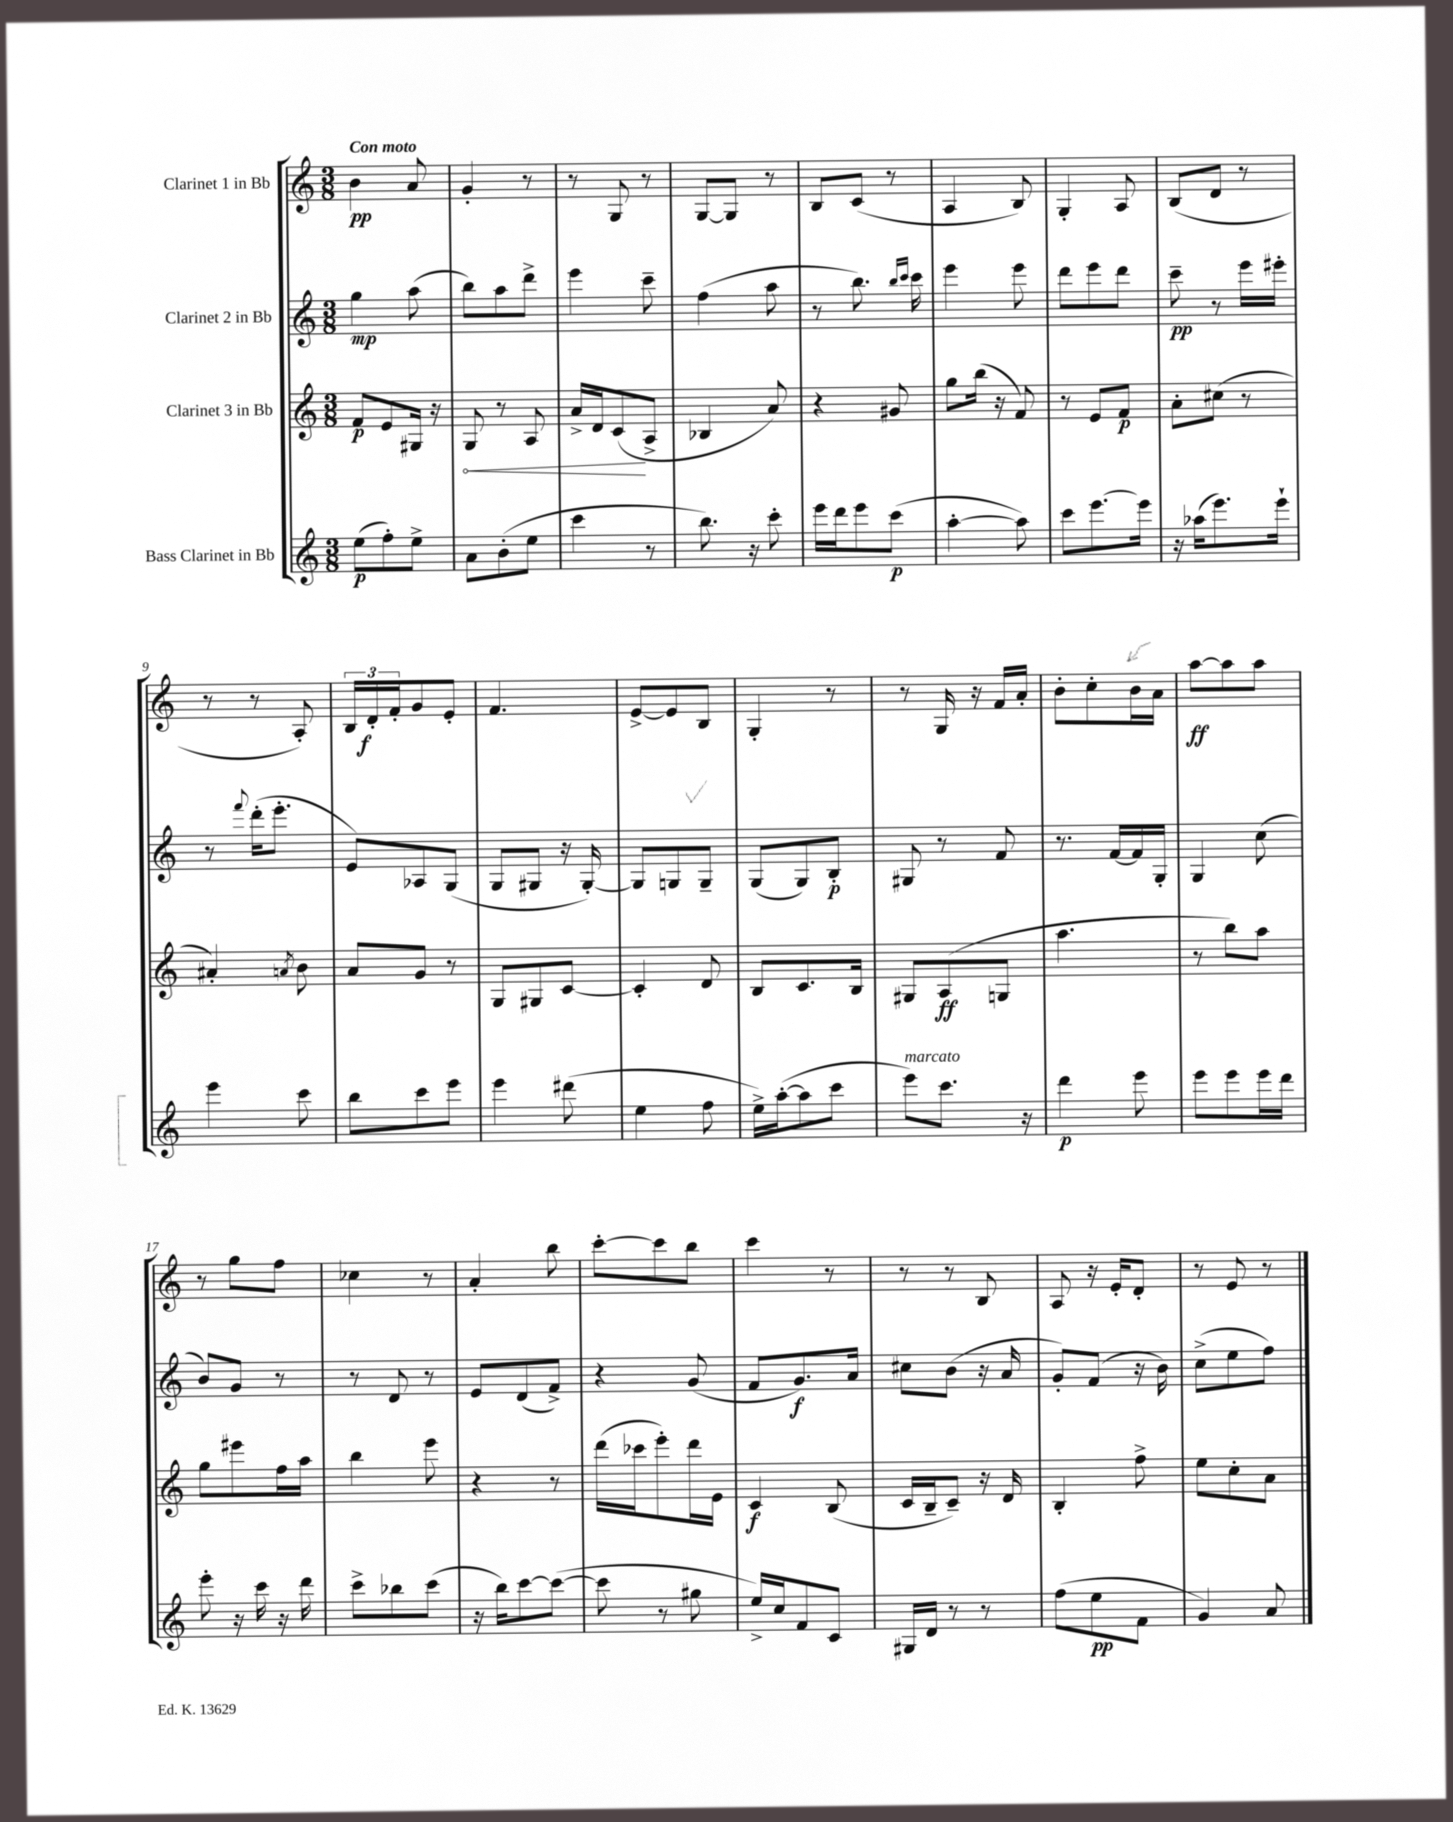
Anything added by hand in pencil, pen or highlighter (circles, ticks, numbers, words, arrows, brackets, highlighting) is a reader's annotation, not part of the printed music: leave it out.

**kern	**dynam	**kern	**dynam	**kern	**dynam	**kern	**dynam
*part4	*part4	*part3	*part3	*part2	*part2	*part1	*part1
*staff4	*staff4	*staff3	*staff3	*staff2	*staff2	*staff1	*staff1
*I"Bass Clarinet in Bb	*	*I"Clarinet 3 in Bb	*	*I"Clarinet 2 in Bb	*	*I"Clarinet 1 in Bb	*
*clefG2	*	*clefG2	*	*clefG2	*	*clefG2	*
*k[]	*	*k[]	*	*k[]	*	*k[]	*
*M3/8	*	*M3/8	*	*M3/8	*	*M3/8	*
=1	=1	=1	=1	=1	=1	=1	=1
!	!	!	!	!	!	!LO:TX:a:B:t=Con moto	!
(8ee\L	p	8f/L	p	4gg\	mp	4b\	pp
8ff'\)	.	8e/	.	.	.	.	.
8ee^\J	.	16G#X/Jk	.	(8aa\	.	8a/	.
.	.	16r	.	.	.	.	.
=2	=2	=2	=2	=2	=2	=2	=2
!	!	!	!LO:HP:b	!	!	!	!
8a\L	.	8G/	<	8bb\L)	.	4g'/	.
(8b'\	.	8r	.	8aa\	.	.	.
8ee\J	.	8A/	.	8ddd^\J	.	8r	.
=3	=3	=3	=3	=3	=3	=3	=3
4ccc\	.	16a^/LL	.	4eee\	.	8r	.
.	.	16d/J	.	.	.	.	.
.	.	(8c/	.	.	.	8G/	.
8r	.	8A^/J	[	8ccc~\	.	8r	.
=4	=4	=4	=4	=4	=4	=4	=4
8.bb\)	.	4B-X/	.	(4ff\	.	[8G/L	.
.	.	.	.	.	.	8G/J]	.
16r	.	.	.	.	.	.	.
8ccc'\	.	8a/)	.	8aa\	.	8r	.
=5	=5	=5	=5	=5	=5	=5	=5
16eee\LL	.	4r	.	8r	.	8B/L	.
16ddd\J	.	.	.	.	.	.	.
8eee\	.	.	.	8.bb\)	.	(8c/J	.
(8ccc\J	p	8g#X/	.	.	.	8r	.
.	.	.	.	16qqbb/LL	.	.	.
.	.	.	.	16qqccc/JJ	.	.	.
.	.	.	.	16ccc\	.	.	.
=6	=6	=6	=6	=6	=6	=6	=6
[4aa'\	.	8gg\L	.	4eee\	.	4A/	.
.	.	(16bb\Jk	.	.	.	.	.
.	.	16r	.	.	.	.	.
8aa\])	.	8f/)	.	8eee\	.	8B/)	.
=7	=7	=7	=7	=7	=7	=7	=7
8ccc\L	.	8r	.	8ddd\L	.	4G'/	.
[8.eee\	.	8e/L	.	8eee\	.	.	.
.	.	8f/J	p	8ddd\J	.	8A/	.
16eee\Jk]	.	.	.	.	.	.	.
=8	=8	=8	=8	=8	=8	=8	=8
16r	.	8a'\L	.	8ccc~\	pp	(8B/L	.
(16aa-X\KL	.	.	.	.	.	.	.
8.eee\)	.	(8cc#X\J	.	8r	.	8d/J	.
.	.	8r	.	16eee\LL	.	8r	.
16eee`\Jk	.	.	.	16eee#X'\JJ	.	.	.
!!LO:LB:g=z
=9	=9	=9	=9	=9	=9	=9	=9
4eee\	.	4a#X'/)	.	8r	.	8r	.
.	.	.	.	8qqfff/	.	.	.
.	.	.	.	(16ddd'\KL	.	8r	.
.	.	.	.	8.eee'\J	.	.	.
.	.	8qan/	.	.	.	.	.
8ccc\	.	8b\	.	.	.	8A'/)	.
=10	=10	=10	=10	=10	=10	=10	=10
8bb\L	.	8a/L	.	8e/L)	.	24B/LL	.
.	.	.	.	.	.	24d'/	f
.	.	.	.	.	.	24f'/J	.
8ccc\	.	8g/J	.	8A-X/	.	8g/	.
8eee\J	.	8r	.	(8G/J	.	8e'/J	.
=11	=11	=11	=11	=11	=11	=11	=11
4eee\	.	8G/L	.	8G/L	.	4.f/	.
.	.	8G#X/	.	8G#X/J	.	.	.
(8ddd#X\	.	[8c/J	.	16r	.	.	.
.	.	.	.	[16G#'/)	.	.	.
=12	=12	=12	=12	=12	=12	=12	=12
4ee\	.	4c'/]	.	8G#/L]	.	[8e^/L	.
.	.	.	.	8Gn/	.	8e/]	.
8ff\	.	8d/	.	8G~/J	.	8B/J	.
=13	=13	=13	=13	=13	=13	=13	=13
16ee^\LL)	.	8B/L	.	(8G/L	.	4G'/	.
([16aa'\J	.	.	.	.	.	.	.
8aa\]	.	8.c/	.	8G/)	.	.	.
8ccc\J	.	.	.	8B'/J	p	8r	.
.	.	16B/Jk	.	.	.	.	.
=14	=14	=14	=14	=14	=14	=14	=14
!LO:TX:a:i:t=marcato	!	!	!	!	!	!	!
8eee\L)	.	8G#X/L	.	8G#X/	.	8r	.
8.ccc\J	.	(8A/	ff	8r	.	16G/	.
.	.	.	.	.	.	16r	.
.	.	8Gn/J	.	8f/	.	16f/LL	.
16r	.	.	.	.	.	16a'/JJ	.
=15	=15	=15	=15	=15	=15	=15	=15
4ddd\	p	4.aa\	.	8.r	.	8b'\L	.
.	.	.	.	.	.	8cc'\	.
.	.	.	.	[16f/LL	.	.	.
8eee\	.	.	.	16f/]	.	16b\L	.
.	.	.	.	16G'/JJ	.	16a\JJ	.
=16	=16	=16	=16	=16	=16	=16	=16
8eee\L	.	8r	.	4G/	.	[8aa\L	ff
8eee\	.	8bb\L)	.	.	.	8aa\]	.
16eee\L	.	8aa\J	.	(8cc\	.	8aa\J	.
16ddd\JJ	.	.	.	.	.	.	.
!!LO:LB:g=z
=17	=17	=17	=17	=17	=17	=17	=17
8eee'\	.	8gg\L	.	8b/L)	.	8r	.
16r	.	8eee#X\	.	8g/J	.	8gg\L	.
16ccc\	.	.	.	.	.	.	.
16r	.	16ff\L	.	8r	.	8ff\J	.
16ddd\	.	16aa\JJ	.	.	.	.	.
=18	=18	=18	=18	=18	=18	=18	=18
8ccc^\L	.	4bb\	.	8r	.	4cc-X\	.
8bb-X\	.	.	.	8d/	.	.	.
(8ccc\J	.	8eee\	.	8r	.	8r	.
=19	=19	=19	=19	=19	=19	=19	=19
16r	.	4r	.	8e/L	.	4a'/	.
16bb\KL)	.	.	.	.	.	.	.
[8ccc\	.	.	.	(8d/	.	.	.
(8ccc\J_	.	8r	.	8f^/J)	.	8bb\	.
=20	=20	=20	=20	=20	=20	=20	=20
8ccc\]	.	(16ddd\LL	.	4r	.	[8ccc'\L	.
.	.	16ccc-X\J	.	.	.	.	.
8r	.	8eee'\)	.	.	.	8ccc\]	.
8gg#X\	.	16ddd\L	.	(8g/	.	8bb\J	.
.	.	16e\JJ	.	.	.	.	.
=21	=21	=21	=21	=21	=21	=21	=21
16ee^/LL)	.	4c/	f	8f/L	.	4ccc\	.
16cc/J	.	.	.	.	.	.	.
8f/	.	.	.	8.g/)	f	.	.
8c/J	.	(8B/	.	.	.	8r	.
.	.	.	.	16a/Jk	.	.	.
=22	=22	=22	=22	=22	=22	=22	=22
16G#X/LL	.	16c/LL	.	8cc#X\L	.	8r	.
16d/JJ	.	16B~/J	.	.	.	.	.
8r	.	8c~/J)	.	(8b\J	.	8r	.
8r	.	16r	.	16r	.	8B/	.
.	.	16d/	.	16a/	.	.	.
=23	=23	=23	=23	=23	=23	=23	=23
(8ff\L	.	4B'/	.	8g'/L)	.	8A/	.
8ee\	pp	.	.	(8f/J	.	16r	.
.	.	.	.	.	.	16e'/KL	.
8f\J	.	8ff^\	.	16r	.	8d'/J	.
.	.	.	.	16b\)	.	.	.
=24	=24	=24	=24	=24	=24	=24	=24
4g/)	.	8ee\L	.	(8cc^\L	.	8r	.
.	.	8cc'\	.	8ee\	.	8e/	.
8a/	.	8a\J	.	8ff\J)	.	8r	.
==	==	==	==	==	==	==	==
*-	*-	*-	*-	*-	*-	*-	*-
